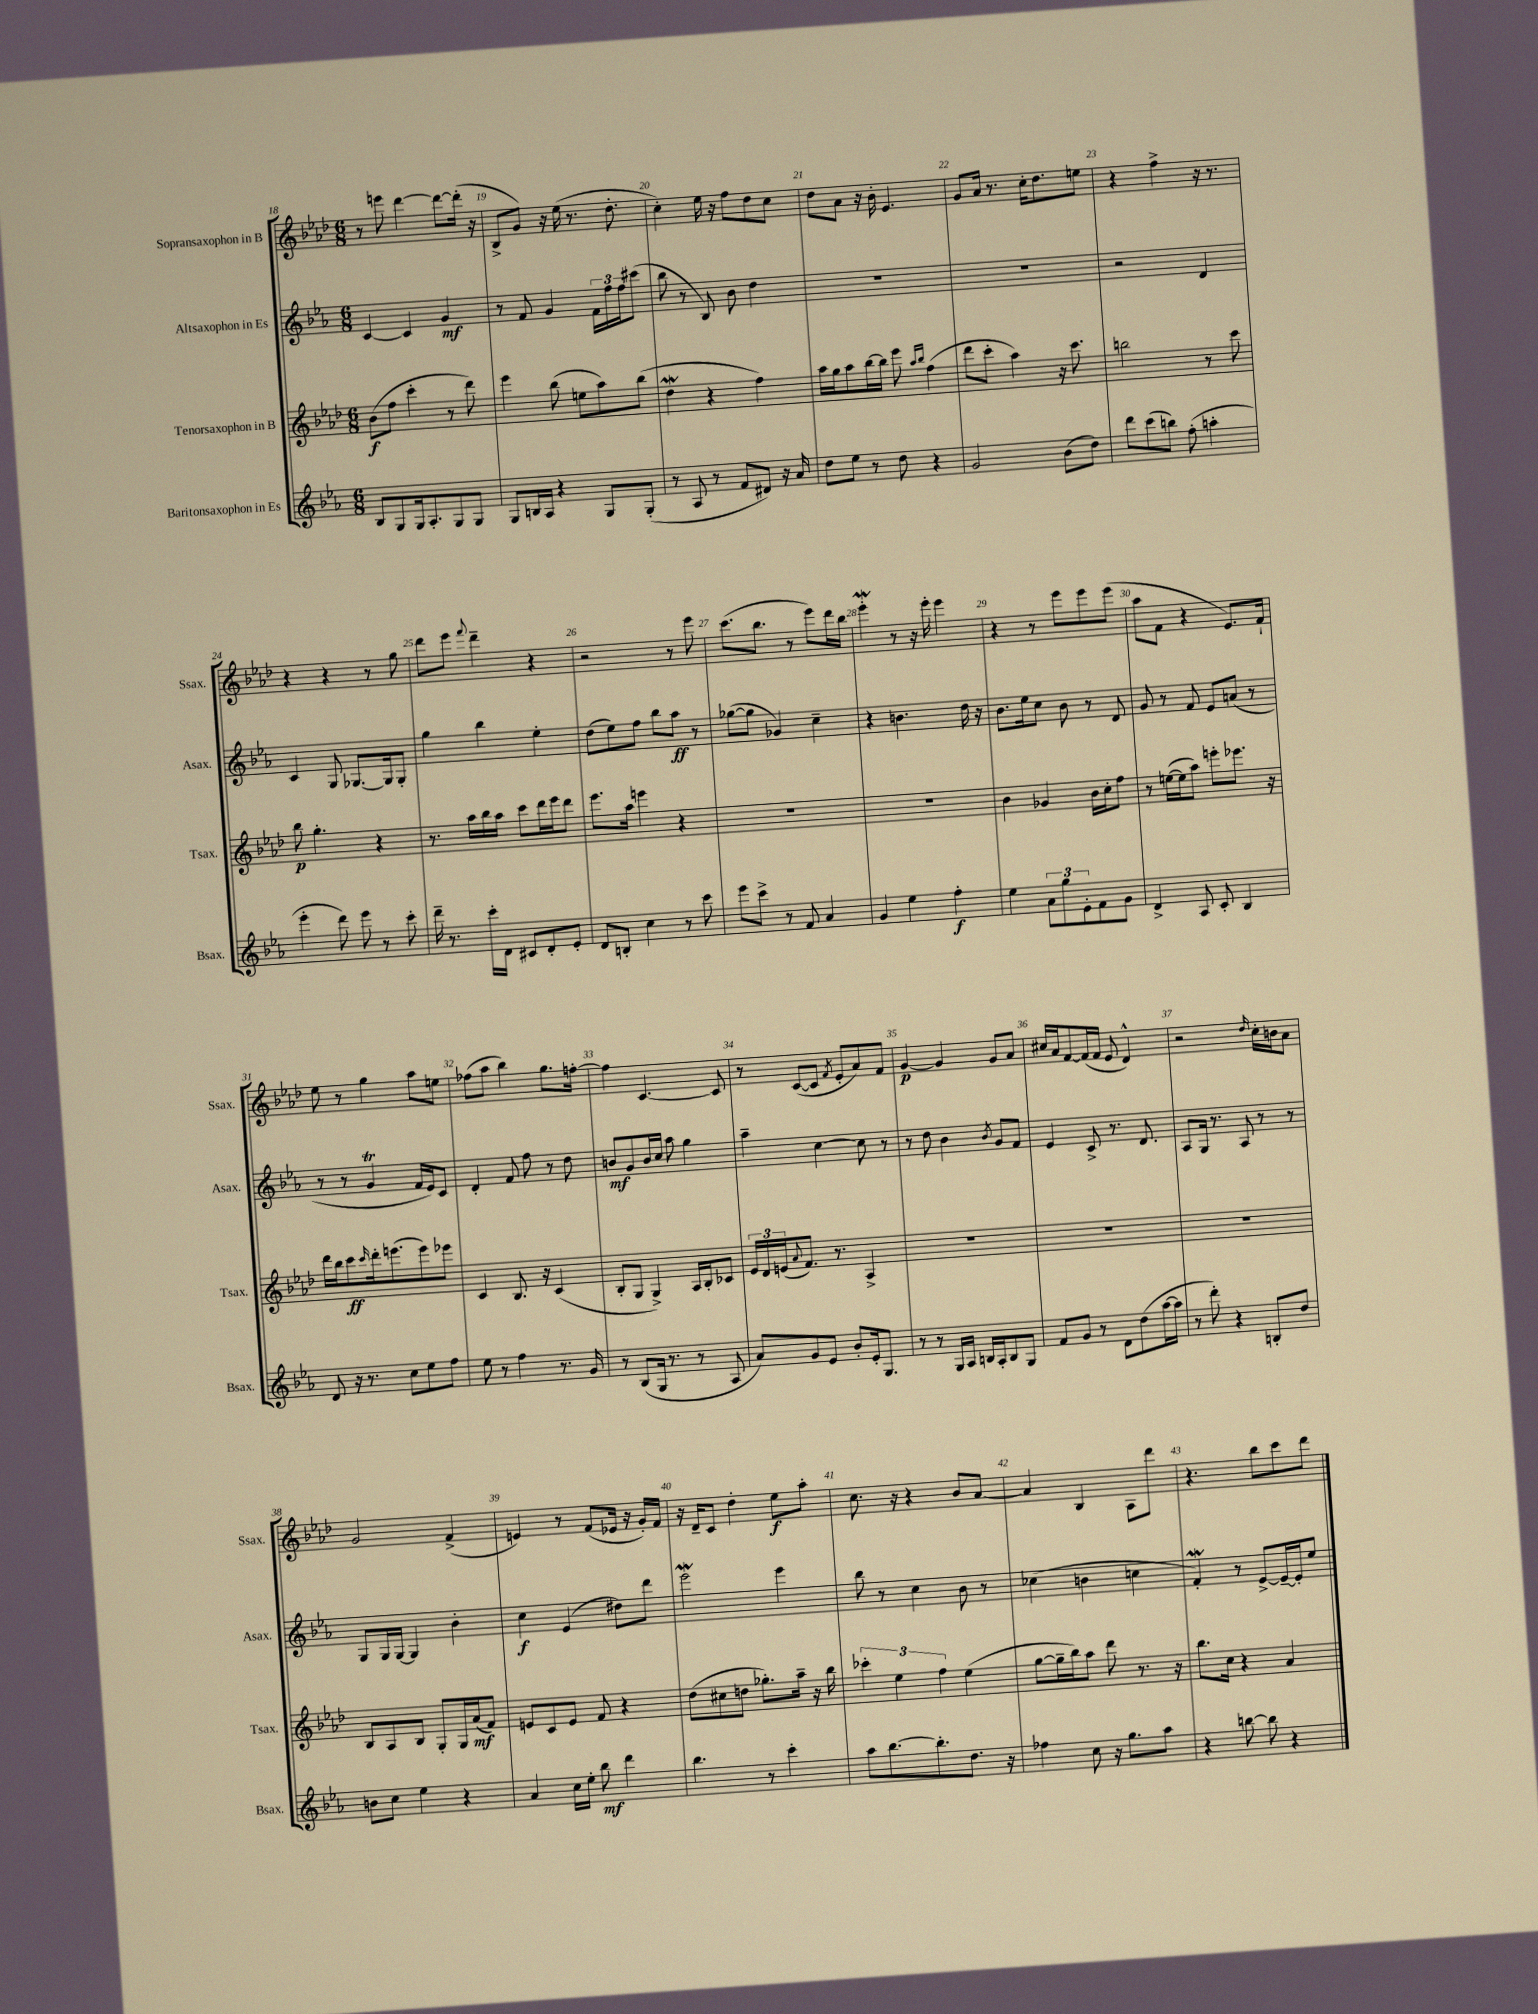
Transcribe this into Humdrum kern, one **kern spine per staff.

**kern	**kern	**kern	**kern
*staff4	*staff3	*staff2	*staff1
*clefG2	*clefG2	*clefG2	*clefG2
*k[b-e-a-]	*k[b-e-a-d-]	*k[b-e-a-]	*k[b-e-a-d-]
*M6/8	*M6/8	*M6/8	*M6/8
8B-	(8b-	[4c	8r
8G	8ff	.	8eee
16G	4ccc'	4c]	[4ddd-
8.A-'	.	.	.
8G	8r	4g	8ddd-_
8G	8ddd-)	.	(16ddd-']
.	.	.	16r
=	=	=	=
8G	4eee-	8r	8B-^
16B	.	8f	8g)
16A-	.	.	.
4r	(8bb-	4g	16r
.	.	.	(16ee-
.	8ee	.	8.r
8G	8aa-)	24f	.
.	.	24ff	.
.	.	.	8.dd-'
.	.	24ff	.
(8G'	(8bb-	(8ccc#	.
=	=	=	=
8r	4dd-	8bb-	4cc')
8A-	.	8r	.
8r	4r	8B-)	16ee-
.	.	.	16r
8f	.	8b-	8ff
8d#)	4ff)	4dd	8dd-
16r	.	.	8cc
16a-	.	.	.
=	=	=	=
8dd	16aa-	2.r	8dd-
.	16gg	.	.
8ee-	8aa-	.	8a-
8r	[16bb-	.	16r
.	16bb-]	.	16b-'
8dd	8eee-	.	4.e-
.	16qqaa-	.	.
.	16qqbb-	.	.
4r	(4ff	.	.
=	=	=	=
2g	8ddd-	2.r	8g
.	8ccc'	.	16a-
.	.	.	8.r
.	4aa-)	.	.
.	.	.	16cc'
.	.	.	8.dd-
(8b-	16r	.	.
.	8.ccc	.	.
8dd)	.	.	8ee
=	=	=	=
8ddd	2bb	2r	4r
(8ccc	.	.	.
8bb)	.	.	4ff^
(8ff'	.	.	.
4aa'	8r	4d	16r
.	.	.	8.r
.	8ccc	.	.
=	=	=	=
4eee-'	8bb-	4c	4r
.	4.gg'	.	.
8ddd)	.	8G	4r
8eee-	.	[8.G-	.
8r	4r	.	8r
.	.	16G-]	.
8ccc'	.	8G-'	8gg
=	=	=	=
16ddd~	8.r	4gg	8ddd-
8.r	.	.	.
.	.	.	8eee-
.	16aa-	.	.
.	.	.	8qqfff
16ccc'	16bb-	4bb-	4ddd-~
16d	16aa-	.	.
8c#	8ccc	.	.
8d'	16ddd-	4ee-'	4r
.	16eee-	.	.
8e-'	8ddd-	.	.
=	=	=	=
8d	8.eee-	(8dd	2r
8B'	.	8ee-)	.
.	16aa-	.	.
4cc	4eee	8ff	.
.	.	8bb-	.
8r	4r	8aa-	8r
8ccc	.	8r	8eee-
=	=	=	=
8eee-	2.r	([8gg-	(8.ccc
8ccc^	.	8gg-]	.
.	.	.	8.bb-
8r	.	4g-)	.
8f	.	.	8r
4a-	.	4cc~	8eee-)
.	.	.	16ddd-
.	.	.	16bb-
=	=	=	=
4g	2.r	4r	4eee-'
4ee-	.	4.b	8r
.	.	.	16r
.	.	.	16eee-'
4ff'	.	.	4eee-
.	.	16dd	.
.	.	16r	.
=	=	=	=
4ee-	4b-	8.b-	4r
.	.	16ee-	.
12a-	4g-	8cc	8r
12gg	.	.	.
.	.	8b-	8eee-
12e-'	.	.	.
8f	16b-	8r	8eee-
.	16cc'	.	.
8g	8ff	8d	(8eee-
=	=	=	=
4d^	8r	8g	8aa-
.	([16ee	8r	8f
.	16ee]	.	.
8A-	8aa-)	8f	4r
8c'	8eee'	8e-	.
4B-	8.eee-	(8a	8.e-)
.	.	8r	.
.	16r	.	16f`
=	=	=	=
8d	16ddd-	8r	8ee-
.	16bb-	.	.
16r	8ccc	8r	8r
8.r	.	.	.
.	16qqccc	.	.
.	16ddd-'	4g	4gg
.	(8.eee	.	.
8cc	.	.	.
8ee-	8eee)	16f	8aa-
.	.	16e-)	.
8ff	8eee-	8c	8ee
=	=	=	=
8ee-	4c	4d'	(8ff-
8r	.	.	8aa-
4ff	8.B-	8f	4bb-)
.	.	8ff	.
.	16r	.	.
8.r	(4c	8r	8.gg
.	.	8dd	.
16g	.	.	[16ff'
=	=	=	=
8r	8B-'	8b	4ff]
(8B-	8G	8g	.
16G	4G^)	16b	[4.c
8.r	.	16cc	.
.	.	8aa-	.
8r	16A-	4gg	.
.	16B-'	.	.
8A-	8c-	.	8c]
=	=	=	=
8a-)	24e-	4aa-~	8r
.	24d-	.	.
.	(24e	.	.
.	8qqa-	.	.
8g	8.f)	.	([8c
8e-	.	[4cc	8c]
.	8.r	.	.
.	.	.	8qf
8b-'	.	.	8e-'
16e-'	4A-^	8cc]	8a-)
8.G	.	.	.
.	.	8r	8f
=	=	=	=
8r	2.r	8r	[4g
8r	.	8dd	.
16G	.	4b-	4g]
16A-	.	.	.
16B	.	.	.
16A-'	.	.	.
.	.	8qb-	.
8B	.	8g	8g
8G	.	8f	8a-
=	=	=	=
8f	2.r	4e-	16cc#
.	.	.	16a-
8g	.	.	[8f
8r	.	8c^	(16f]
.	.	.	16f
8d	.	8.r	8e-
(8dd	.	.	4d-^^)
.	.	8.d	.
[16aa-	.	.	.
16aa-]	.	.	.
=	=	=	=
8r	2.r	8A-	2r
8ddd')	.	16G	.
.	.	8.r	.
4r	.	.	.
.	.	8A-	.
.	.	.	16qqdd-
8B'	.	8r	16cc'
.	.	.	16b
8dd	.	8r	8a-
=	=	=	=
8b	8B-	8G	2g
8cc	8A-	16G	.
.	.	[16G	.
4ee-	8B-	4G]	.
.	8G'	.	.
4r	16G	4b-'	(4f^
.	(16a-	.	.
.	8f)	.	.
=	=	=	=
4a-	8e	4cc	4e)
.	8c	.	.
16cc	8e	(4e-	8r
16ee-'	.	.	.
8bb-	8f	.	(8f
4ddd	4r	8dd#)	16e-
.	.	.	16r
.	.	8ddd	16g')
.	.	.	16f
=	=	=	=
4.bb-	(8dd-	2eee-	16r
.	.	.	16d-~
.	8cc#	.	8c
.	8dd	.	4dd-'
8r	8.gg-')	.	.
4ccc'	.	4eee-	8ee-
.	16aa-~	.	.
.	16r	.	8aa-'
.	16bb-	.	.
=	=	=	=
8aa-	6ccc-'	8bb-	8.cc
[8.bb-	.	8r	.
.	6ee-	.	.
.	.	.	16r
.	.	4cc	4r
8.bb-']	.	.	.
.	6ff	.	.
8.dd	(4ee-	8b-	8b-
.	.	8r	[8a-
16r	.	.	.
=	=	=	=
4ff-	[8gg	(4cc-	4a-]
.	16gg~]	.	.
.	16bb-)	.	.
8cc	8aa-	4b	4B-
16r	8ddd-	.	.
8.gg	.	.	.
.	8.r	4cc	8A-
8aa-	.	.	8ddd-
.	16r	.	.
=	=	=	=
4r	8.bb-	4f')	4.r
.	16cc	.	.
[8bb	4r	8r	.
8bb]	.	[8e-^	8bb-
4r	4a-	16e-~_	8ccc
.	.	16e-']	.
.	.	8ee-	8ddd-
==	==	==	==
*-	*-	*-	*-
